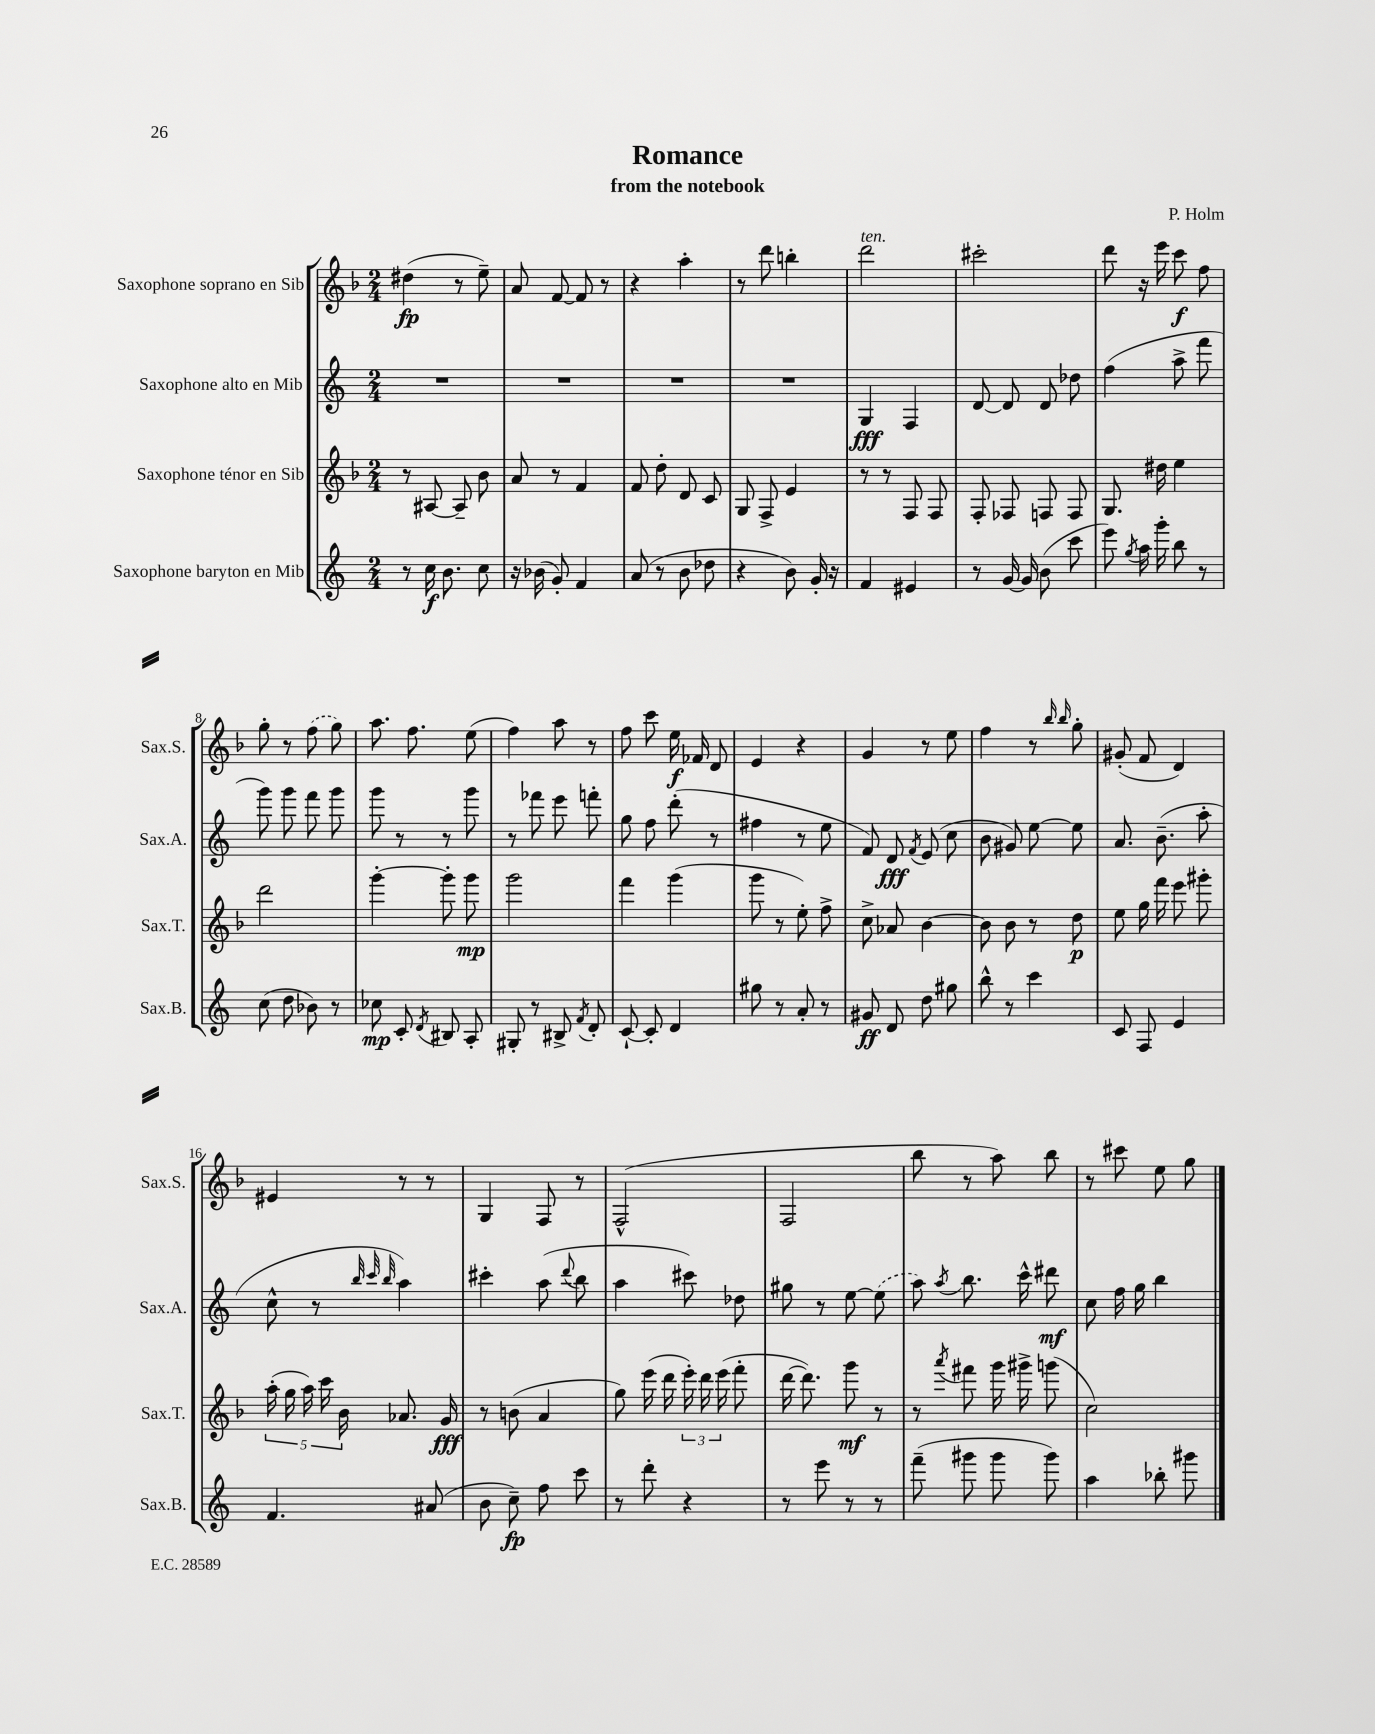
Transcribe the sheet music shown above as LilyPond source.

\header { title = "Romance" composer = "P. Holm" subtitle = "from the notebook" }
<<
\new StaffGroup <<
\new Staff = "s0" \with { instrumentName = "Saxophone soprano en Sib" shortInstrumentName = "Sax.S." } {
    \clef treble \key f \major \numericTimeSignature \time 2/4
    \autoBeamOff dis''4\fp( r8 e''8--) |
    a'8 f'8~ f'8 r8 |
    r4 a''4-. |
    r8 d'''8 b''4-. |
    d'''2^\markup { \italic "ten." } |
    cis'''2-. |
    d'''8 r16 e'''16 c'''8\f f''8 |
    g''8-. r8 \once \slurDashed f''8( g''8) |
    a''8. f''8. e''8( |
    f''4) a''8 r8 |
    f''8 c'''8 e''16\f fes'16 d'8 |
    e'4 r4 |
    g'4 r8 e''8 |
    f''4 r8 \grace { bes''16 bes''16 } g''8-. |
    gis'8-.( f'8 d'4) |
    eis'4 r8 r8 |
    g4 f8 r8 |
    f2-^( |
    f2 |
    bes''8 r8 a''8) bes''8 |
    r8 cis'''8 e''8 g''8 \bar "|." |
}
\new Staff = "s1" \with { instrumentName = "Saxophone alto en Mib" shortInstrumentName = "Sax.A." } {
    \clef treble \key c \major \numericTimeSignature \time 2/4
    \autoBeamOff R2 |
    R2 |
    R2 |
    R2 |
    g4\fff f4 |
    d'8~ d'8 d'8 des''8 |
    f''4( a''8-> f'''8 |
    g'''8) g'''8 f'''8 g'''8 |
    g'''8 r8 r8 g'''8 |
    r8 fes'''8 e'''8 f'''8-. |
    g''8 f''8 d'''8-.( r8 |
    fis''4 r8 e''8 |
    f'8) d'8\fff \acciaccatura { f'8 } e'8( c''8 |
    b'8 gis'8) e''8~ e''8 |
    a'8. b'8.--( a''8-. |
    c''8-^ r8 \grace { b''32 c'''32 b''32 } a''4) |
    cis'''4-. a''8( \appoggiatura { d'''8 } b''8 |
    a''4 cis'''8) des''8 |
    gis''8 r8 e''8~ \once \slurDashed e''8( |
    a''8) \acciaccatura { a''8 } b''8. c'''16-^ dis'''8\mf |
    c''8 f''16 g''16 b''4 \bar "|." |
}
\new Staff = "s2" \with { instrumentName = "Saxophone ténor en Sib" shortInstrumentName = "Sax.T." } {
    \clef treble \key f \major \numericTimeSignature \time 2/4
    \autoBeamOff r8 ais8~ ais8-- bes'8 |
    a'8 r8 f'4 |
    f'8 d''8-. d'8 c'8 |
    g8 f8-> e'4 |
    r8 r8 f8 f8 |
    f8-. fes8 f8 f8 |
    g8. dis''16 e''4 |
    d'''2 |
    g'''4~-. g'''8-. g'''8\mp |
    g'''2 |
    f'''4 g'''4( |
    g'''8 r8 e''8-.) f''8-> |
    c''8-> aes'8 bes'4~ |
    bes'8 bes'8 r8 d''8\p |
    e''8 g''16 f'''16 e'''8 gis'''8-. |
    \tuplet 5/4 { a''16-.( g''16 a''16) c'''16 bes'16 } aes'8. g'16\fff |
    r8 b'8( a'4 |
    g''8) e'''16( d'''16 \tuplet 3/2 { e'''16-.) d'''16 e'''16( } f'''8-. |
    d'''16~ d'''8.) g'''8\mf r8 |
    r8 \acciaccatura { a'''8 } fis'''8 g'''16 gis'''16-> g'''8( |
    c''2) \bar "|." |
}
\new Staff = "s3" \with { instrumentName = "Saxophone baryton en Mib" shortInstrumentName = "Sax.B." } {
    \clef treble \key c \major \numericTimeSignature \time 2/4
    \autoBeamOff r8 c''16\f b'8. c''8 |
    r16 bes'16( g'8-.) f'4 |
    a'8( r8 b'8 des''8 |
    r4 b'8) g'16-. r16 |
    f'4 eis'4 |
    r8 g'16~ g'16 b'8( c'''8 |
    e'''8) \acciaccatura { g''8 } a''16 g'''16-. b''8 r8 |
    c''8( d''8 bes'8) r8 |
    ces''8\mp c'8-. \acciaccatura { d'8 } bis8 a8-. |
    gis8-. r8 bis8-> \acciaccatura { f'8 } d'8-. |
    c'8~-! c'8-. d'4 |
    gis''8 r8 a'8-. r8 |
    gis'8\ff d'8 d''8 gis''8 |
    b''8-^ r8 c'''4 |
    c'8 f8 e'4 |
    f'4. ais'8( |
    b'8 c''8--\fp) f''8 c'''8 |
    r8 d'''8-. r4 |
    r8 e'''8 r8 r8 |
    f'''8--( gis'''8 gis'''8 gis'''8) |
    a''4 bes''8-. gis'''8 \bar "|." |
}
>>
>>
